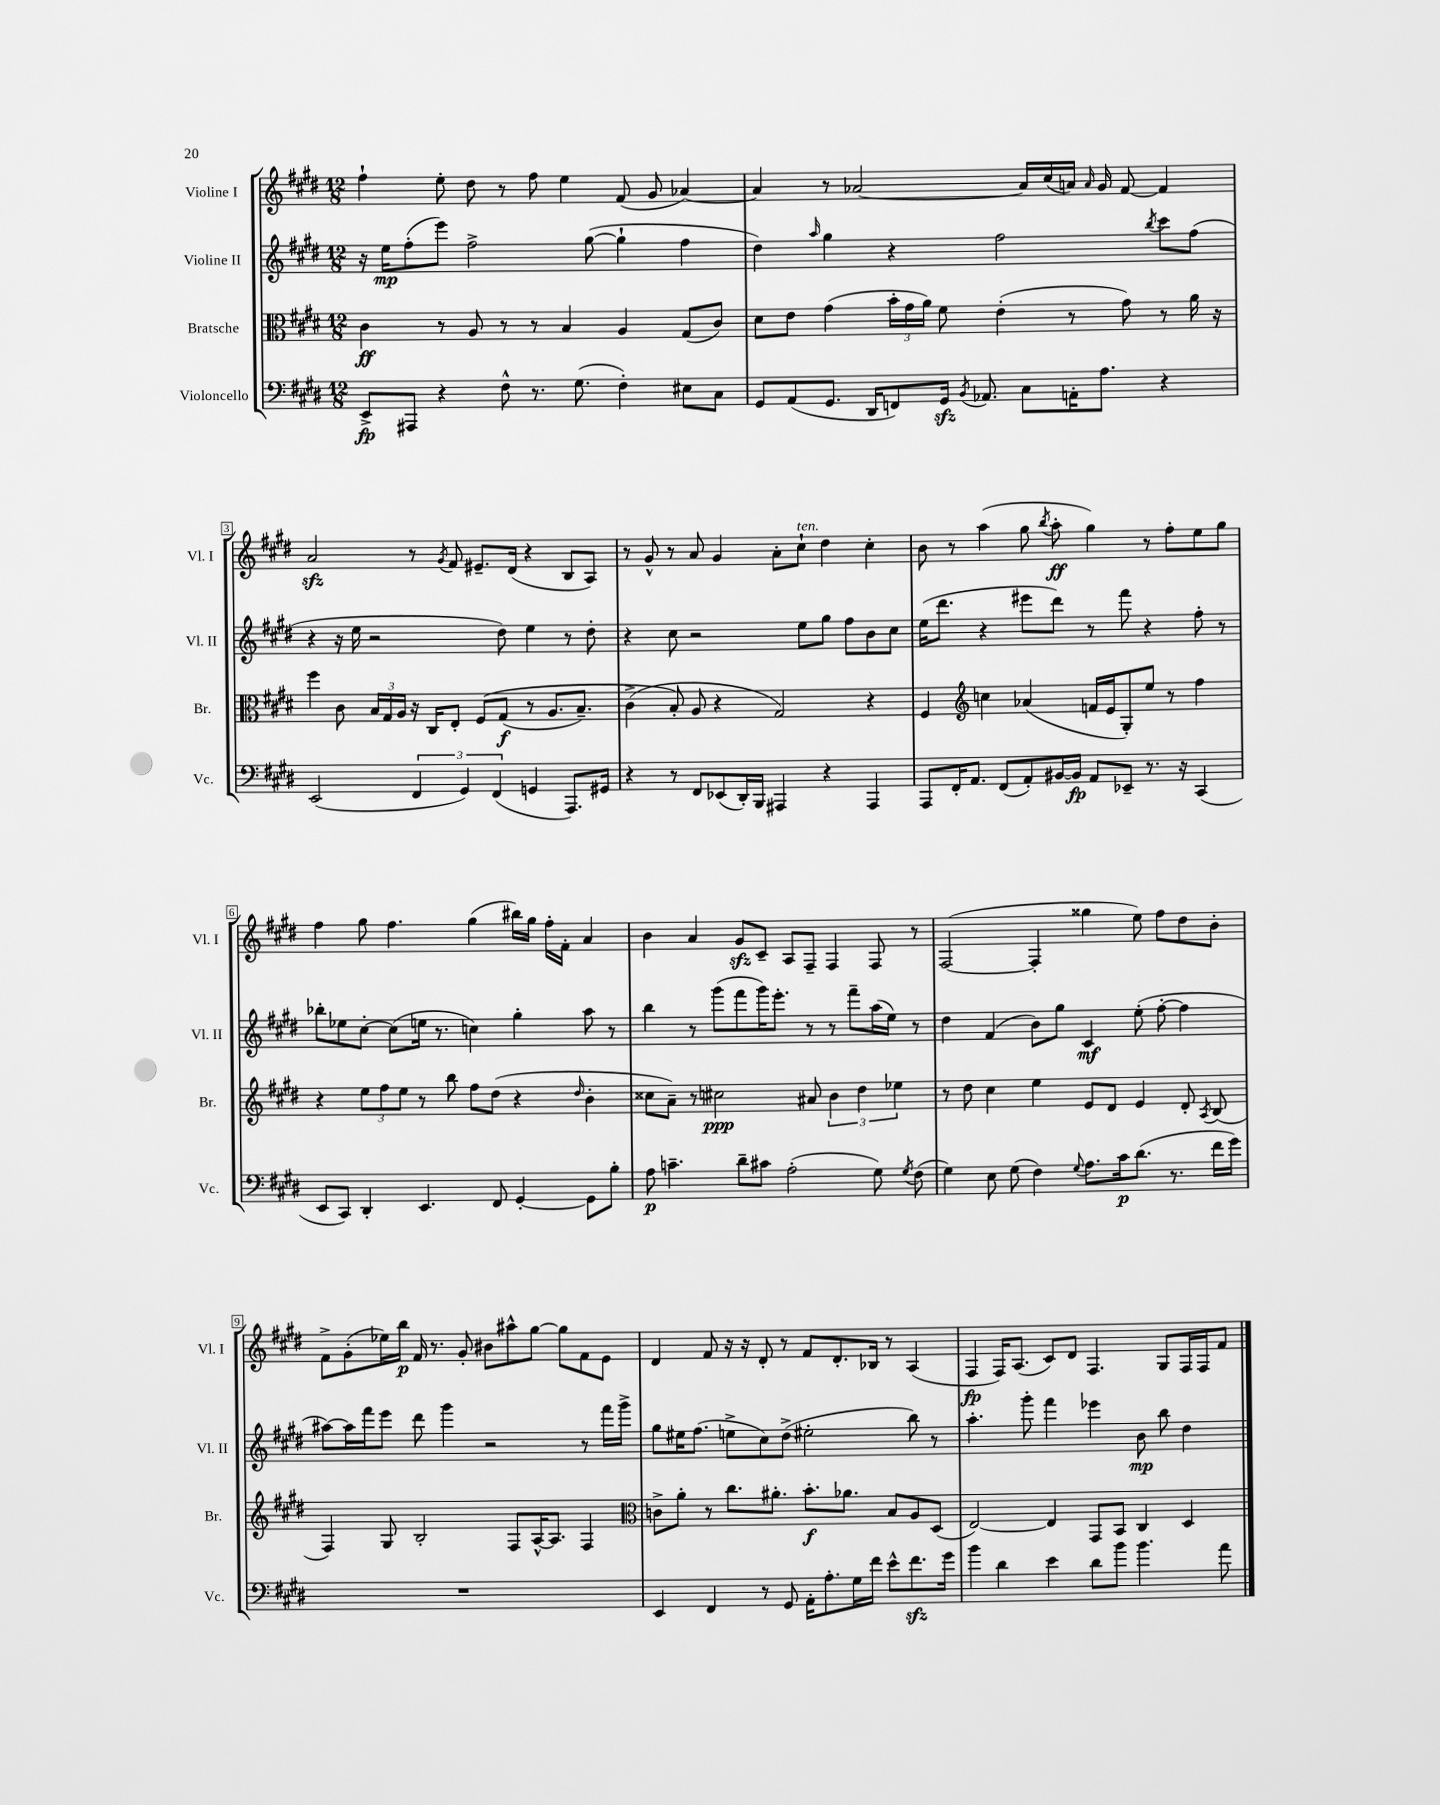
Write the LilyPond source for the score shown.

<<
\new StaffGroup <<
\new Staff = "s0" \with { instrumentName = "Violine I" shortInstrumentName = "Vl. I" } {
    \clef treble \key e \major \numericTimeSignature \time 12/8
    \autoBeamOff fis''4-! e''8-. dis''8 r8 fis''8 e''4 fis'8( gis'8 aes'4~) |
    aes'4 r8 aes'2~ aes'16[ cis''16( a'16]) \grace { a'16 } gis'16 fis'8~ fis'4 |
    a'2\sfz r8 \acciaccatura { gis'8 } fis'8 eis'8.[-- dis'16]( r4 b8[ a8]) |
    r8 gis'8-^ r8 a'8 gis'4 a'8[-. cis''8]-!^\markup { \italic "ten." } dis''4 cis''4-. |
    b'8 r8 a''4( gis''8 \acciaccatura { b''8 } a''8-.\ff gis''4) r8 fis''8[-. e''8 gis''8] |
    fis''4 gis''8 fis''4. gis''4( bis''16[) gis''16] fis''16[-. fis'16]-. a'4 |
    b'4 a'4 gis'8[\sfz cis'8]-- a8[ fis8]-- fis4 fis8 r8 |
    fis2~( fis4-. gisis''4 e''8) fis''8[ dis''8 b'8]-. |
    fis'8[-> gis'8-.( ees''16) b''16]\p fis'16 r8. gis'8-. bis'8[ ais''8-^ gis''8]~ gis''8[ fis'8 e'8] |
    dis'4 fis'8 r16 r16 dis'8-. r8 fis'8[ dis'8.-. bes16] r8 a4( |
    fis4\fp fis16[) a8.]( cis'8[) dis'8] fis4. gis8[ fis16 fis16 fis'8] \bar "|." |
}
\new Staff = "s1" \with { instrumentName = "Violine II" shortInstrumentName = "Vl. II" } {
    \clef treble \key e \major \numericTimeSignature \time 12/8
    \autoBeamOff r16 e''16[\mp fis''8-.( e'''8]) fis''2-> gis''8~( gis''4-! fis''4 |
    dis''4) \grace { a''16 } gis''4 r4 fis''2 \acciaccatura { b''8 } cis'''8[ fis''8]( |
    r4 r16 e''16 r2 dis''8) e''4 r8 dis''8-. |
    r4 cis''8 r2 e''8[ gis''8] fis''8[ b'8 cis''8] |
    e''16[( dis'''8.] r4 eis'''8[ dis'''8]) r8 fis'''8 r4 fis''8-. r8 |
    bes''8[-. ees''8 cis''8]~-. cis''8[( e''16] r8. c''4) gis''4-. a''8 r8 |
    b''4 r8 gis'''8[( fis'''8 gis'''16) e'''8.]-. r8 r8 fis'''8[-- a''16( e''16]) r8 |
    dis''4 fis'4( b'8[) gis''8] cis'4\mf e''8-.( fis''8~-. fis''4 |
    ais''8[~) ais''16 fis'''16 e'''8] dis'''8 gis'''4 r2 r8 fis'''16[ gis'''16]-> |
    gis''8[ eis''16 fis''8.]( e''8[-> cis''8) dis''8]->( eis''2-. b''8) r8 |
    a''4.-. gis'''8-. fis'''4 ees'''4 b'8\mp b''8 dis''4 \bar "|." |
}
\new Staff = "s2" \with { instrumentName = "Bratsche" shortInstrumentName = "Br." } {
    \clef alto \key e \major \numericTimeSignature \time 12/8
    \autoBeamOff cis'4\ff r8 a8 r8 r8 b4 a4 gis8[( cis'8]) |
    dis'8[ e'8] gis'4( \tuplet 3/2 { b'16[-. gis'16 a'16]) } fis'8 e'4-.( r8 gis'8) r8 a'16 r16 |
    fis''4 cis'8 \tuplet 3/2 { b16[ gis16 a16] } r16 cis16[ e8]-. fis8[\( gis8]\f( r8 a8.[ b8.]--) |
    cis'4->( b8-.\) a8 r4 gis2) r4 |
    fis4 \clef treble c''4 aes'4( f'16[ e'16 gis8-.) e''8] r8 fis''4 |
    r4 \tuplet 3/2 { e''8[ fis''8 e''8] } r8 b''8 fis''8[ dis''8]( r4 \grace { dis''16 } b'4-. |
    cisis''8[ a'8]--) r8 cis''2\ppp ais'8 \tuplet 3/2 { b'4 dis''4 ees''4 } |
    r8 dis''8 cis''4 e''4 e'8[ dis'8] e'4 dis'8-. \acciaccatura { a8 } b8( |
    fis4) gis8 b2-. fis8[ a16~-^ a8.] fis4 |
    \clef alto c'8[-> a'8]-. r8 cis''8.[ ais'8.]-. b'8.[-.\f aes'8.] b8[ a8 dis8]( |
    e2~) e4 gis,8[ b,8] cis4 dis4 \bar "|." |
}
\new Staff = "s3" \with { instrumentName = "Violoncello" shortInstrumentName = "Vc." } {
    \clef bass \key e \major \numericTimeSignature \time 12/8
    \autoBeamOff e,8[->\fp ais,,8] r4 fis8-^ r8. gis8.( fis4-.) eis8[ cis8] |
    gis,8[ a,8( gis,8.] dis,16[ f,8) gis,16]\sfz \acciaccatura { b,8 } aes,8. cis8[ a,16-. a8.] r4 |
    e,2( \tuplet 3/2 { fis,4 gis,4) fis,4( } g,4 a,,8.[) gis,16] |
    r4 r8 fis,8[ ees,8( dis,16-.) b,,16] ais,,4 r4 ais,,4 |
    a,,8[ fis,16-. a,8.] fis,8[( a,8-.) bis,16~ bis,16]\fp a,8[ ees,8]-- r8. r16 cis,4( |
    e,8[ cis,8]) dis,4-. e,4. fis,8 gis,4~-. gis,8[ b8]-. |
    a8\p c'4.-- dis'8[-- cis'8] a2-.( gis8) \acciaccatura { gis8 } fis8( |
    gis4) e8 gis8( fis4) \appoggiatura { gis8 } a8.[ cis'16\p dis'8.]( r8. fis'16[ gis'16]) |
    R1. |
    e,4 fis,4 r8 gis,8 a,16[-. a8.-. gis16 fis'16] e'8[-^ fis'8.\sfz gis'16] |
    b'4 dis'4 e'4 dis'8[ b'8] b'4. a'8 \bar "|." |
}
>>
>>
\layout { \context { \Score \override BarNumber.stencil = #(make-stencil-boxer 0.1 0.3 ly:text-interface::print) } }
